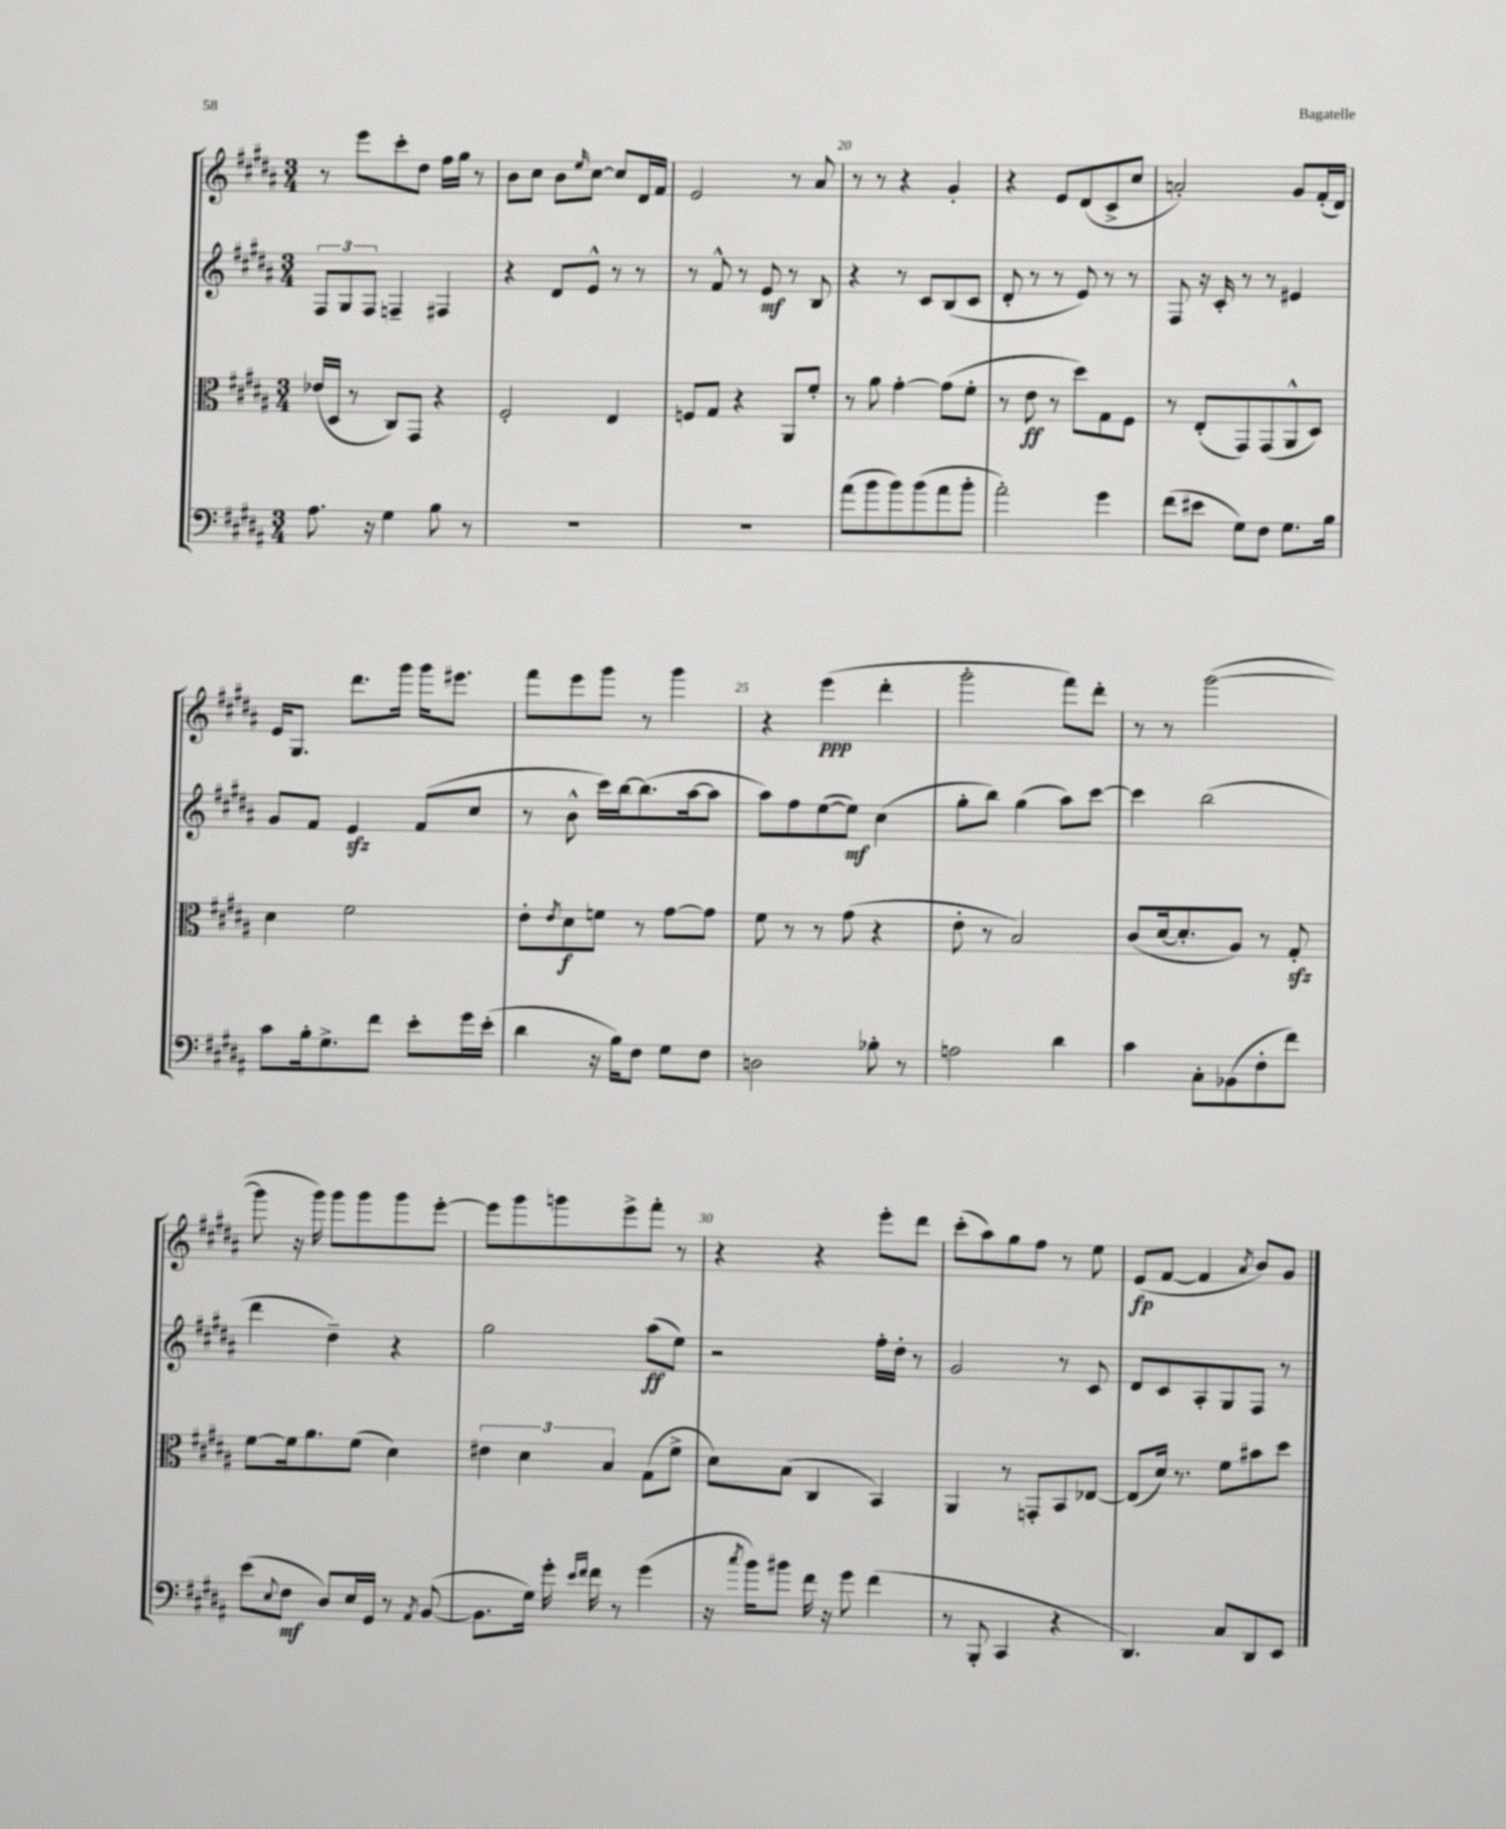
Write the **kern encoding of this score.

**kern	**dynam	**kern	**dynam	**kern	**dynam	**kern	**dynam
*part4	*part4	*part3	*part3	*part2	*part2	*part1	*part1
*staff4	*staff4	*staff3	*staff3	*staff2	*staff2	*staff1	*staff1
*clefF4	*	*clefC3	*	*clefG2	*	*clefG2	*
*k[f#c#g#d#a#]	*	*k[f#c#g#d#a#]	*	*k[f#c#g#d#a#]	*	*k[f#c#g#d#a#]	*
*M3/4	*	*M3/4	*	*M3/4	*	*M3/4	*
=17	=17	=17	=17	=17	=17	=17	=17
8.A#\	.	(16e-X/LL	.	12F#/L	.	8r	.
.	.	16D#/JJ	.	.	.	.	.
.	.	.	.	12G#/	.	.	.
.	.	8r	.	.	.	8eee\L	.
.	.	.	.	12F#/J	.	.	.
16r	.	.	.	.	.	.	.
4G#\	.	8C#/L)	.	4Fn~/	.	8ccc#'\	.
.	.	8GG#/J	.	.	.	8dd#\J	.
8B\	.	4r	.	4F#X/	.	16ff#\LL	.
.	.	.	.	.	.	16gg#\JJ	.
8r	.	.	.	.	.	8r	.
=18	=18	=18	=18	=18	=18	=18	=18
2.r	.	2F#'/	.	4r	.	8b\L	.
.	.	.	.	.	.	8cc#\J	.
.	.	.	.	8d#/L	.	8b\L	.
.	.	.	.	.	.	16qqee/	.
.	.	.	.	8e^^/J	.	[8cc#\J	.
.	.	4E/	.	8r	.	8cc#/L]	.
.	.	.	.	8r	.	16d#/L	.
.	.	.	.	.	.	16f#/JJ	.
=19	=19	=19	=19	=19	=19	=19	=19
2.r	.	8Fn/L	.	8r	.	2e/	.
.	.	8G#/J	.	8f#^^/	.	.	.
.	.	4r	.	8r	.	.	.
.	.	.	.	8e/	mf	.	.
.	.	8AA#/L	.	8r	.	8r	.
.	.	8f#'/J	.	8B/	.	8a#/	.
=20	=20	=20	=20	=20	=20	=20	=20
(8a#\L	.	8r	.	4r	.	8r	.
8b\	.	8a#\	.	.	.	8r	.
8b\)	.	[4g#'\	.	8r	.	4r	.
(8b\	.	.	.	8c#/L	.	.	.
8a#\	.	(8g#\L]	.	(8B/	.	4g#'/	.
8b'\J	.	8f#'\J	.	8c#/J	.	.	.
=21	=21	=21	=21	=21	=21	=21	=21
2a#'\)	.	8r	.	8d#'/	.	4r	.
.	.	8e\	ff	8r	.	.	.
.	.	8r	.	8r	.	8e/L	.
.	.	8dd#\L)	.	8e/)	.	(8d#/	.
4g#\	.	8G#\	.	8r	.	8c#^/	.
.	.	8F#\J	.	8r	.	8cc#/J	.
=22	=22	=22	=22	=22	=22	=22	=22
(8f#\L	.	8r	.	8F#/	.	2an'/)	.
8e#X\J	.	(8E'/L	.	16r	.	.	.
.	.	.	.	16c#'/	.	.	.
8G#\L)	.	8GG#/)	.	8r	.	.	.
8F#\J	.	(8GG#/	.	8r	.	.	.
8.G#\L	.	8AA#^^/	.	4e#X/	.	8g#/L	.
.	.	8D#/J)	.	.	.	(16f#'/L	.
16B\Jk	.	.	.	.	.	16d#/JJ)	.
!!LO:LB:g=z
=23	=23	=23	=23	=23	=23	=23	=23
8c#\L	.	4d#\	.	8g#/L	.	16e/KL	.
.	.	.	.	.	.	8.G#/J	.
16B'\k	.	.	.	8f#/J	.	.	.
8.G#^\	.	.	.	.	.	.	.
.	.	2f#\	.	4ezz/	.	8.ddd#\L	.
8f#\J	.	.	.	.	.	.	.
.	.	.	.	.	.	16ggg#\Jk	.
8e'\L	.	.	.	(8f#/L	.	16ggg#\KL	.
.	.	.	.	.	.	8.eee#X\J	.
16g#\L	.	.	.	8cc#/J	.	.	.
(16e'\JJ	.	.	.	.	.	.	.
=24	=24	=24	=24	=24	=24	=24	=24
4d#\	.	8e'\L	.	8r	.	8fff#\L	.
.	.	8qe/	.	.	.	.	.
.	.	8d#\	f	8b^^\	.	8eee\	.
16r	.	8fn\J	.	16ccc#\LL)	.	8ggg#\J	.
16B\KL)	.	.	.	[16bb\J	.	.	.
8F#\J	.	8r	.	(8.bb\]	.	8r	.
8G#\L	.	[8g#\L	.	.	.	4ggg#\	.
.	.	.	.	[16aa#\k	.	.	.
8F#\J	.	8g#\J]	.	8aa#\J]	.	.	.
=25	=25	=25	=25	=25	=25	=25	=25
2Dn\	.	8f#\	.	8aa#\L)	.	4r	.
.	.	8r	.	8ff#\	.	.	.
.	.	8r	.	([8ee\	.	(4eee\	ppp
.	.	(8g#\	.	8ee\J])	mf	.	.
8B-X'\	.	4r	.	(4cc#\	.	4ddd#'\	.
8r	.	.	.	.	.	.	.
=26	=26	=26	=26	=26	=26	=26	=26
2An\	.	8e'\	.	8gg#'\L	.	2ggg#'\	.
.	.	8r	.	8bb\J)	.	.	.
.	.	2B/)	.	(4gg#\	.	.	.
4d#\	.	.	.	8aa#\L)	.	8fff#\L)	.
.	.	.	.	[8ccc#\J	.	8ddd#'\J	.
=27	=27	=27	=27	=27	=27	=27	=27
4c#\	.	(8c#/L	.	4ccc#\]	.	8r	.
.	.	[16d#/k	.	.	.	8r	.
.	.	8.d#'/]	.	.	.	.	.
8C#'\L	.	.	.	(2bb\	.	([2ggg#\	.
(8BB-X\	.	8A#/J)	.	.	.	.	.
8F#'\	.	8r	.	.	.	.	.
8f#\J)	.	8G#zz'/	.	.	.	.	.
!!LO:LB:g=z
=28	=28	=28	=28	=28	=28	=28	=28
(8e\L	.	[8f#\L	.	4ddd#\	.	8ggg#\]	.
8qqE/	.	.	.	.	.	.	.
8F#\J	mf	16f#\k]	.	.	.	16r	.
.	.	8.a#\	.	.	.	16ggg#\)	.
8D#/L)	.	.	.	4dd#~\)	.	8ggg#\L	.
16E/L	.	(8f#\J	.	.	.	8ggg#\	.
16GG#/JJ	.	.	.	.	.	.	.
8r	.	4d#\)	.	4r	.	8ggg#\	.
8qAA#/	.	.	.	.	.	.	.
([8BB/	.	.	.	.	.	[8eee'\J	.
=29	=29	=29	=29	=29	=29	=29	=29
8.BB\L]	.	6e#X\	.	2gg#\	.	8eee\L]	.
.	.	.	.	.	.	8ggg#\	.
.	.	6d#\	.	.	.	.	.
16G#\Jk)	.	.	.	.	.	.	.
16g#'\	.	.	.	.	.	8gggn\	.
16qqe/LL	.	.	.	.	.	.	.
16qqf#/JJ	.	.	.	.	.	.	.
16f#\	.	.	.	.	.	.	.
.	.	6B/	.	.	.	.	.
8r	.	.	.	.	.	8eee^\	.
(4g#\	.	(8G#\L	.	(8aa#\L	ff	8fff#'\J	.
.	.	8f#^\J	.	8ee\J)	.	8r	.
=30	=30	=30	=30	=30	=30	=30	=30
16r	.	8d#\L)	.	2r	.	4r	.
8qcc#/	.	.	.	.	.	.	.
16b\KL)	.	.	.	.	.	.	.
8b#X\J	.	(8B\J	.	.	.	.	.
16f#\	.	4C#/	.	.	.	4r	.
16r	.	.	.	.	.	.	.
8g#\	.	.	.	.	.	.	.
(4f#\	.	4BB/)	.	16ff#'\LL	.	8eee'\L	.
.	.	.	.	16dd#'\JJ	.	.	.
.	.	.	.	8r	.	8ddd#\J	.
=31	=31	=31	=31	=31	=31	=31	=31
8r	.	4AA#/	.	2g#/	.	(8ccc#'\L	.
8BBB'/	.	.	.	.	.	8aa#\)	.
4CC#/	.	8r	.	.	.	8gg#\	.
.	.	8GGn'/L	.	.	.	8ff#\J	.
4r	.	8BB/	.	8r	.	8r	.
.	.	[8E-X/J	.	8c#/	.	8ee\	.
=32	=32	=32	=32	=32	=32	=32	=32
4.DD#/)	.	(8E-/L]	.	8d#/L	.	(8e/L	fp
.	.	16d#/Jk)	.	8c#/	.	[8f#/J	.
.	.	8.r	.	.	.	.	.
.	.	.	.	8A#'/	.	4f#/]	.
8C#/L	.	8f#\L	.	8G#/	.	.	.
.	.	.	.	.	.	8qa#/	.
8DD#/	.	8b#X\	.	8F#/J	.	8b/L)	.
8EE/J	.	8dd#\J	.	8r	.	8g#/J	.
==	==	==	==	==	==	==	==
*-	*-	*-	*-	*-	*-	*-	*-
